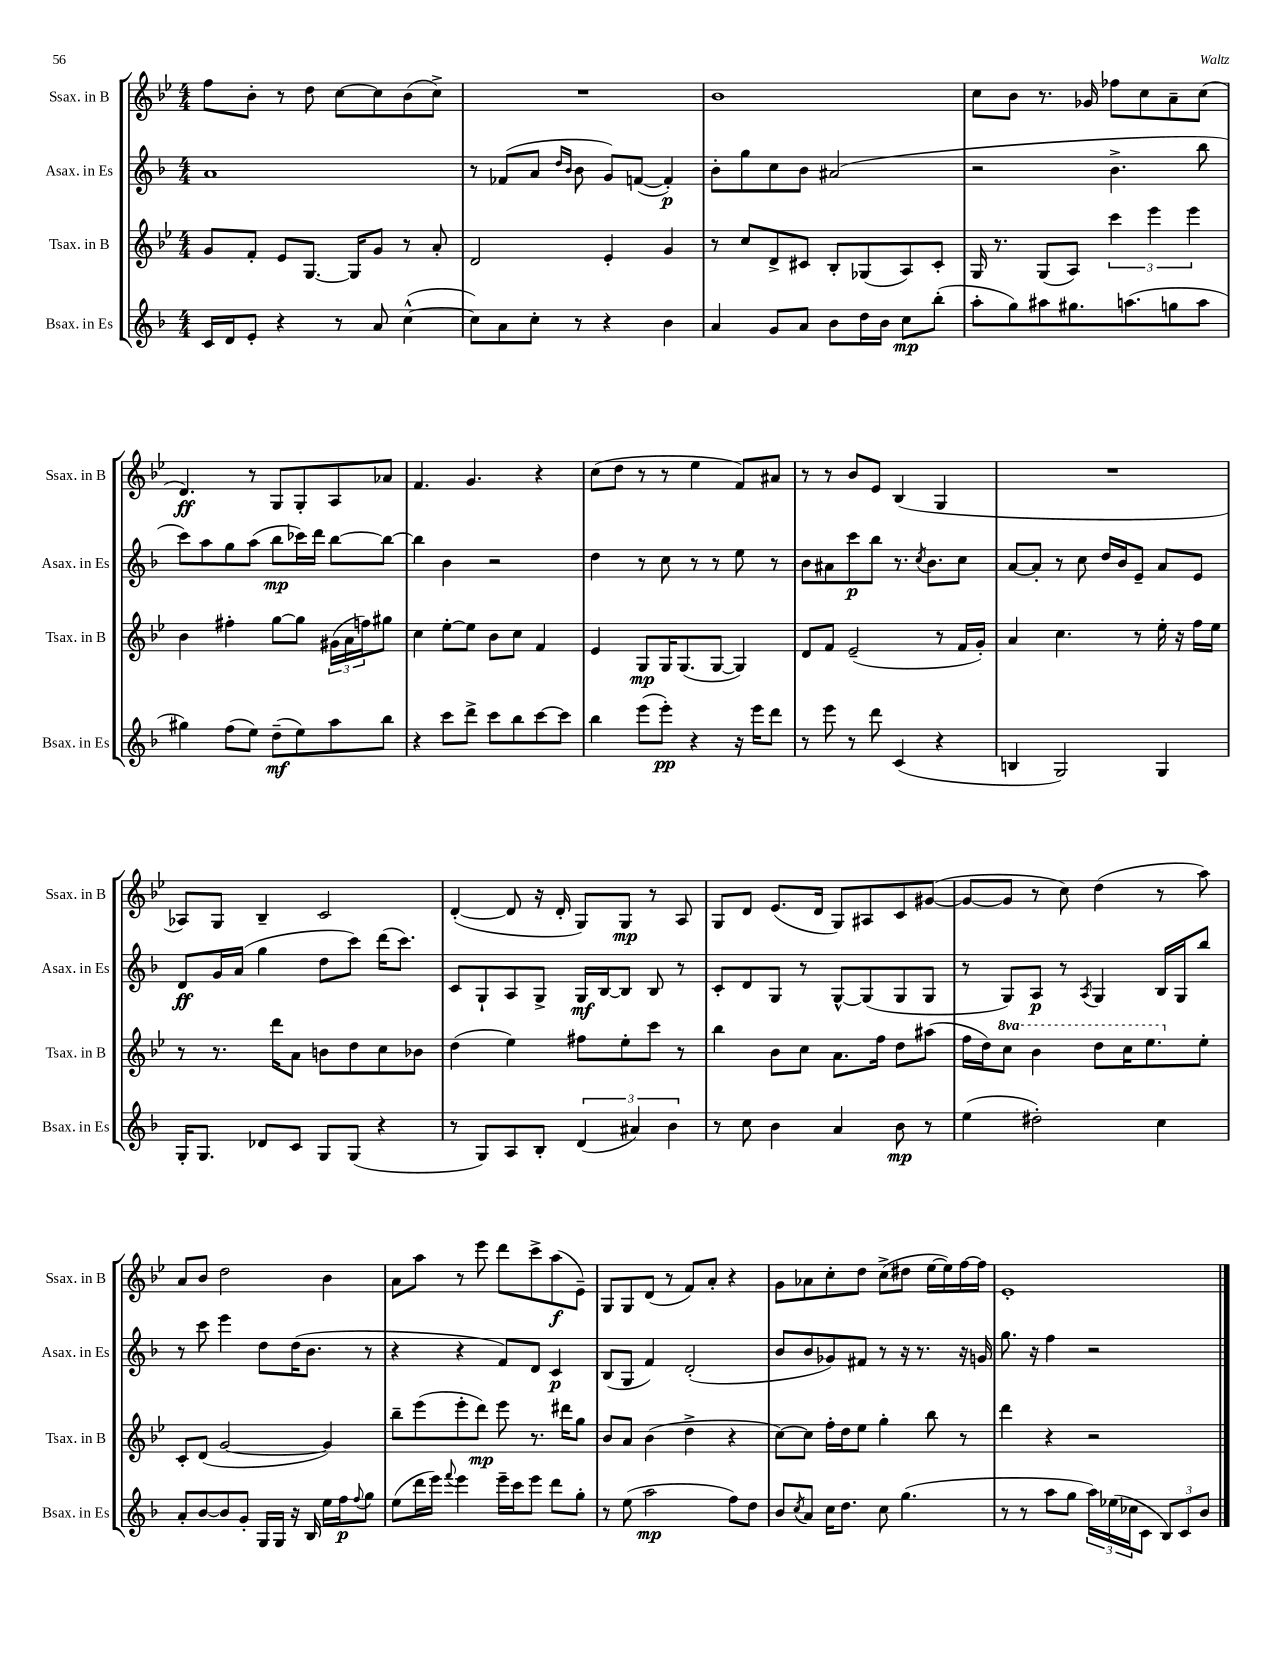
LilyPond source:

<<
\new StaffGroup <<
\new Staff = "s0" \with { instrumentName = "Ssax. in B" shortInstrumentName = "Ssax. in B" } {
    \clef treble \key bes \major \numericTimeSignature \time 4/4
    f''8 bes'8-. r8 d''8 c''8~ c''8 bes'8( c''8->) |
    R1 |
    bes'1 |
    c''8 bes'8 r8. ges'16 fes''8 c''8 a'8-- c''8( |
    d'4.\ff) r8 g8 g8-. a8 aes'8 |
    f'4. g'4. r4 |
    c''8( d''8 r8 r8 ees''4 f'8) ais'8 |
    r8 r8 bes'8 ees'8 bes4( g4 |
    R1 |
    aes8) g8 bes4-- c'2 |
    d'4~-.( d'8 r16 d'16-. g8) g8\mp r8 a8 |
    g8 d'8 ees'8.( d'16 g8) ais8 c'8 gis'8~( |
    gis'8~ gis'8 r8 c''8) d''4( r8 a''8) |
    a'8 bes'8 d''2 bes'4 |
    a'8 a''8 r8 ees'''8 d'''8 c'''8-> a''8\f( ees'8--) |
    g8 g8 d'8( r8 f'8) a'8-. r4 |
    g'8 aes'8 c''8-. d''8 c''8->( dis''8 ees''16~ ees''16) f''16~ f''16 |
    ees'1-. \bar "|." |
}
\new Staff = "s1" \with { instrumentName = "Asax. in Es" shortInstrumentName = "Asax. in Es" } {
    \clef treble \key f \major \numericTimeSignature \time 4/4
    a'1 |
    r8 fes'8( a'8 \grace { d''16 bes'16 } bes'8 g'8) f'8~( f'4-.\p) |
    bes'8-. g''8 c''8 bes'8 ais'2( |
    r2 bes'4.-> bes''8 |
    c'''8) a''8 g''8 a''8( bes''8\mp ces'''16) d'''16 bes''8~ bes''8~ |
    bes''4 bes'4 r2 |
    d''4 r8 c''8 r8 r8 e''8 r8 |
    bes'8 ais'8 c'''8\p bes''8 r8. \acciaccatura { c''8 } bes'8. c''8 |
    a'8~ a'8-. r8 c''8 d''16 bes'16 e'8-- a'8 e'8 |
    d'8\ff g'16 a'16( g''4 d''8 c'''8) d'''16( c'''8.) |
    c'8 g8-! a8 g8-> g16\mf bes16~ bes8 bes8 r8 |
    c'8-. d'8 g8 r8 g8~-^ g8( g8 g8 |
    r8 g8) a8\p r8 \acciaccatura { a8 } g4 bes16 g16 bes''8 |
    r8 c'''8 e'''4 d''8 d''16( bes'8. r8 |
    r4 r4 f'8) d'8 c'4\p |
    bes8( g8 f'4) d'2-.( |
    bes'8 bes'8 ges'8) fis'8 r8 r16 r8. r16 g'16 |
    g''8. r16 f''4 r2 \bar "|." |
}
\new Staff = "s2" \with { instrumentName = "Tsax. in B" shortInstrumentName = "Tsax. in B" } {
    \clef treble \key bes \major \numericTimeSignature \time 4/4 \set Staff.ottavationMarkups = #ottavation-simple-ordinals
    g'8 f'8-. ees'8 g8.~ g16 g'8 r8 a'8-. |
    d'2 ees'4-. g'4 |
    r8 c''8 d'8-> cis'8 bes8-. ges8( a8) cis'8-. |
    g16 r8. g8( a8) \tuplet 3/2 { c'''4 ees'''4 ees'''4 } |
    bes'4 fis''4-. g''8~ g''8 \tuplet 3/2 { gis'16( a'16 f''16) } gis''8 |
    c''4 ees''8~-. ees''8 bes'8 c''8 f'4 |
    ees'4 g8\mp g16 g8.( g8~ g4) |
    d'8 f'8 ees'2--( r8 f'16 g'16-.) |
    a'4 c''4. r8 ees''16-. r16 f''16 ees''16 |
    r8 r8. d'''16 a'8 b'8 d''8 c''8 bes'8 |
    d''4( ees''4) fis''8 ees''8-. c'''8 r8 |
    bes''4 bes'8 c''8 a'8. f''16 d''8 ais''8( |
    f''16 d''16) \ottava #1 c'''8 bes''4 d'''8 c'''16 ees'''8. \ottava #0 ees''8-. |
    c'8-. d'8( g'2~ g'4) |
    bes''8-- ees'''8( ees'''8-. d'''8\mp) ees'''8 r8. dis'''16 g''8 |
    bes'8 a'8 bes'4( d''4-> r4 |
    c''8~) c''8 f''16-. d''16 ees''8 g''4-. bes''8 r8 |
    d'''4 r4 r2 \bar "|." |
}
\new Staff = "s3" \with { instrumentName = "Bsax. in Es" shortInstrumentName = "Bsax. in Es" } {
    \clef treble \key f \major \numericTimeSignature \time 4/4
    c'16 d'16 e'8-. r4 r8 a'8 c''4~-^( |
    c''8) a'8 c''8-. r8 r4 bes'4 |
    a'4 g'8 a'8 bes'8 d''16 bes'16 c''8\mp bes''8-.( |
    a''8-. g''8) ais''8 gis''8. a''8.( g''8 a''8 |
    gis''4) f''8( e''8) d''8--\mf( e''8) a''8 bes''8 |
    r4 c'''8 d'''8-> c'''8 bes''8 c'''8~ c'''8 |
    bes''4 e'''8( e'''8-.\pp) r4 r16 e'''16 d'''8 |
    r8 e'''8 r8 d'''8 c'4( r4 |
    b4 g2) g4 |
    g16-. g8. des'8 c'8 g8 g8( r4 |
    r8 g8) a8 bes8-. \tuplet 3/2 { d'4( ais'4) bes'4 } |
    r8 c''8 bes'4 a'4 bes'8\mp r8 |
    e''4( dis''2-.) c''4 |
    a'8-. bes'8~ bes'8 g'8-. g16 g16 r16 bes16 e''16 f''16\p \appoggiatura { f''8 } g''8 |
    e''8( d'''16 e'''16) \appoggiatura { f'''8 } e'''4 e'''16-- c'''16 e'''8 d'''8 g''8-. |
    r8 e''8( a''2\mp f''8) d''8 |
    bes'8 \acciaccatura { c''8 } a'8 c''16 d''8. c''8 g''4.( |
    r8 r8 a''8 g''8 \tuplet 3/2 { a''16) ees''16( ces''16 } c'8 \tuplet 3/2 { bes8) c'8 bes'8 } \bar "|." |
}
>>
>>
\layout { \context { \Score \remove "Bar_number_engraver" } }
